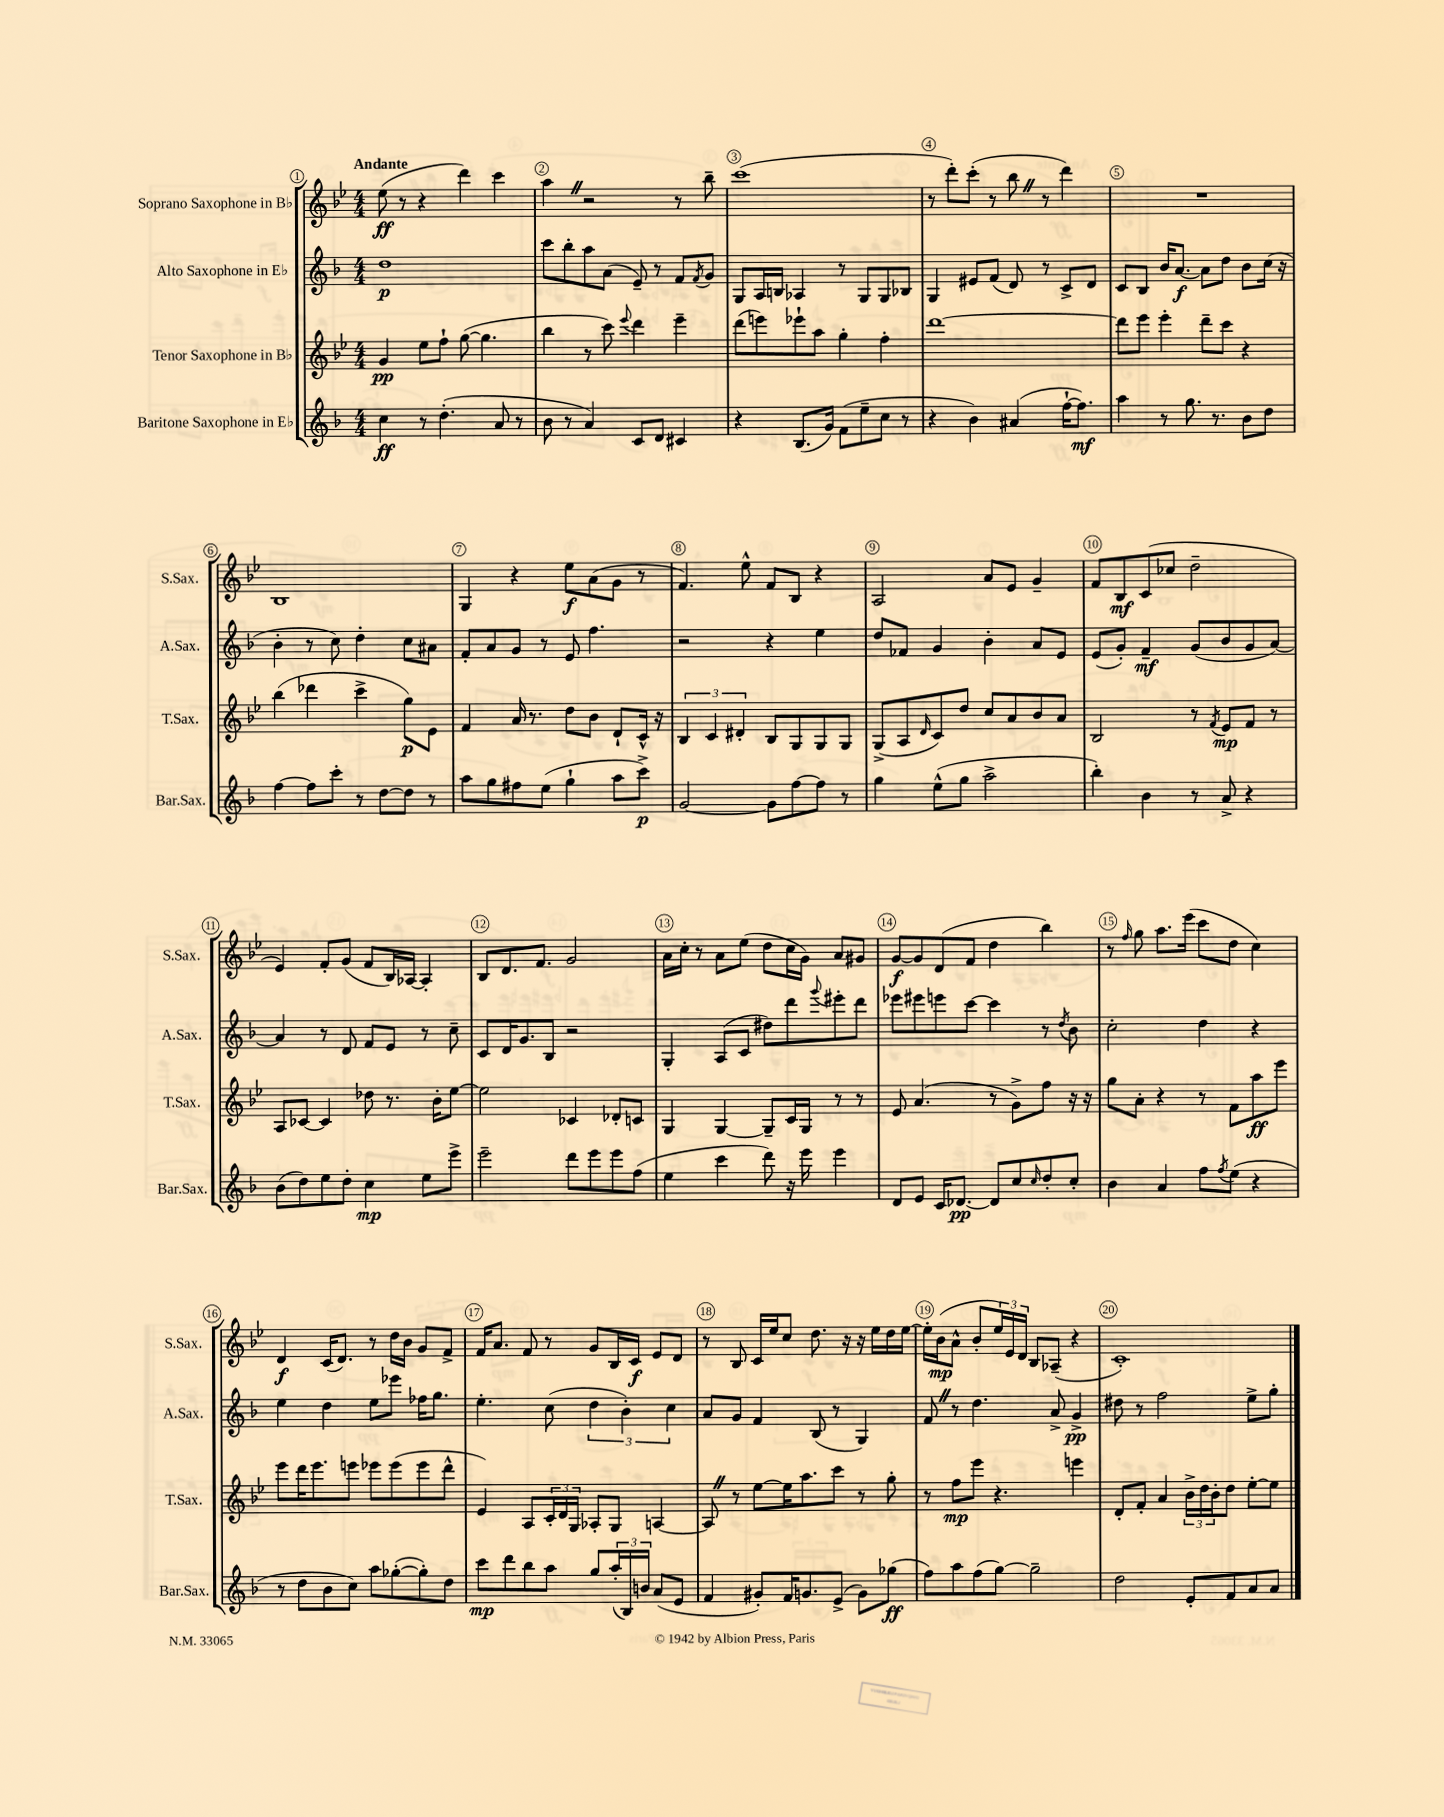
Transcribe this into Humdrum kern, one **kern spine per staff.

**kern	**dynam	**kern	**dynam	**kern	**dynam	**kern	**dynam
*part4	*part4	*part3	*part3	*part2	*part2	*part1	*part1
*staff4	*staff4	*staff3	*staff3	*staff2	*staff2	*staff1	*staff1
*I"Baritone Saxophone in E♭	*	*I"Tenor Saxophone in B♭	*	*I"Alto Saxophone in E♭	*	*I"Soprano Saxophone in B♭	*
*I'Bar.Sax.	*	*I'T.Sax.	*	*I'A.Sax.	*	*I'S.Sax.	*
*clefG2	*	*clefG2	*	*clefG2	*	*clefG2	*
*k[b-]	*	*k[b-e-]	*	*k[b-]	*	*k[b-e-]	*
*M4/4	*	*M4/4	*	*M4/4	*	*M4/4	*
=1	=1	=1	=1	=1	=1	=1	=1
!	!	!	!	!	!	!LO:TX:a:B:t=Andante	!
4cc\	ff	4g/	pp	1dd	p	(8ee-\	ff
.	.	.	.	.	.	8r	.
8r	.	8ee-\L	.	.	.	4r	.
(4.dd'\	.	8ff`\J	.	.	.	.	.
.	.	([8gg\	.	.	.	4ddd\)	.
.	.	4.gg\]	.	.	.	.	.
8a/	.	.	.	.	.	4ccc\	.
8r	.	.	.	.	.	.	.
=2	=2	=2	=2	=2	=2	=2	=2
8b-\	.	4bb-\	.	8ccc\L	.	4aaZ\	.
8r	.	.	.	8bb-'\	.	.	.
4a/)	.	8r	.	8aa\	.	2r	.
.	.	8ccc\)	.	(8a\J	.	.	.
.	.	8qqeee-/	.	.	.	.	.
8c/L	.	4ddd\	.	8e~/)	.	.	.
8d/J	.	.	.	8r	.	.	.
4c#X/	.	4eee-~\	.	8f/L	.	8r	.
.	.	.	.	8qf/	.	.	.
.	.	.	.	8g/J	.	8bb-~\	.
=3	=3	=3	=3	=3	=3	=3	=3
4r	.	(8ddd\L	.	8G/L	.	(1ccc	.
.	.	8eeen\)	.	16A/L	.	.	.
.	.	.	.	16Bn/JJ	.	.	.
(8.B-/L	.	8eee-X`\	.	4A-X/	.	.	.
.	.	8aa\J	.	.	.	.	.
16g/Jk)	.	.	.	.	.	.	.
(8f\L	.	4gg'\	.	8r	.	.	.
8ee~\	.	.	.	8G/L	.	.	.
8cc\J	.	4ff'\	.	8G/	.	.	.
8r	.	.	.	8B-X/J	.	.	.
=4	=4	=4	=4	=4	=4	=4	=4
4r	.	[1ddd	.	4G/	.	8r	.
.	.	.	.	.	.	8ddd'\L)	.
4b-\)	.	.	.	8e#X/L	.	(8ccc'\J	.
.	.	.	.	(8f/J	.	8r	.
(4a#X/	.	.	.	8d/)	.	8bb-Z\	.
.	.	.	.	8r	.	8r	.
[16ff`\KL	.	.	.	8c^/L	.	4ddd\)	.
8.ff\J])	mf	.	.	.	.	.	.
.	.	.	.	8d/J	.	.	.
=5	=5	=5	=5	=5	=5	=5	=5
4aa\	.	8ddd\L]	.	8c/L	.	1r	.
.	.	8eee-\J	.	8B-/J	.	.	.
8r	.	4eee-'\	.	16b-/KL	.	.	.
.	.	.	.	[8.a/J	f	.	.
8.gg\	.	.	.	.	.	.	.
.	.	8ddd~\L	.	8a\L]	.	.	.
8.r	.	.	.	.	.	.	.
.	.	8ccc\J	.	8dd\J	.	.	.
8b-\L	.	4r	.	8b-\L	.	.	.
8dd\J	.	.	.	(16cc\Jk	.	.	.
.	.	.	.	16r	.	.	.
!!LO:LB:g=z
=6	=6	=6	=6	=6	=6	=6	=6
[4ff\	.	(4bb-\	.	4b-'\	.	1B-	.
8ff\L]	.	4ddd-X\	.	8r	.	.	.
8ccc'\J	.	.	.	8cc\)	.	.	.
8r	.	4ccc^\	.	4dd'\	.	.	.
[8dd\L	.	.	.	.	.	.	.
8dd\J]	.	8gg\L)	p	8cc\L	.	.	.
8r	.	8e-\J	.	8a#X\J	.	.	.
=7	=7	=7	=7	=7	=7	=7	=7
8aa\L	.	4f/	.	8f'/L	.	4G/	.
8gg\	.	.	.	8a/	.	.	.
8ff#X\	.	16a/	.	8g/J	.	4r	.
.	.	8.r	.	.	.	.	.
(8ee\J	.	.	.	8r	.	.	.
4gg`\	.	8dd\L	.	8e/	.	8ee-\L	f
.	.	8b-\J	.	4.ff\	.	(8a\	.
8aa\L	.	8d`/L	.	.	.	8g\J	.
8ccc^\J)	p	16c^^/Jk	.	.	.	8r	.
.	.	16r	.	.	.	.	.
=8	=8	=8	=8	=8	=8	=8	=8
[2g/	.	6B-/	.	2r	.	4.f/)	.
.	.	6c/	.	.	.	.	.
.	.	6d#X'/	.	.	.	.	.
.	.	.	.	.	.	8ee-^^\	.
8g\L]	.	8B-/L	.	4r	.	8f/L	.
[8ff\	.	8G/	.	.	.	8B-/J	.
8ff\J]	.	8G/	.	4ee\	.	4r	.
8r	.	8G/J	.	.	.	.	.
=9	=9	=9	=9	=9	=9	=9	=9
4gg\	.	(8G^/L	.	8dd/L	.	2A/	.
.	.	8A/	.	8f-X/J	.	.	.
.	.	16qqd/	.	.	.	.	.
(8ee^^\L	.	8c/)	.	4g/	.	.	.
8gg\J	.	8dd/J	.	.	.	.	.
2aa^\	.	8cc/L	.	4b-'\	.	8a/L	.
.	.	8a/	.	.	.	8e-/J	.
.	.	8b-/	.	8a/L	.	4g~/	.
.	.	8a/J	.	8e/J	.	.	.
=10	=10	=10	=10	=10	=10	=10	=10
4bb-'\)	.	2B-/	.	(8e/L	.	8f/L	.
.	.	.	.	8g'/J)	.	8B-/	mf
4b-\	.	.	.	4f~/	mf	(8c/	.
.	.	.	.	.	.	8cc-X/J	.
8r	.	8r	.	(8g/L	.	2dd~\	.
.	.	8qf/	.	.	.	.	.
8a^/	.	8e-/L	mp	8b-/	.	.	.
4r	.	8f/J	.	8g/	.	.	.
.	.	8r	.	[8a/J)	.	.	.
!!LO:LB:g=z
=11	=11	=11	=11	=11	=11	=11	=11
(8b-\L	.	8A/L	.	4a/]	.	4e-/)	.
8dd\)	.	[8c-X/J	.	.	.	.	.
8ee\	.	4c-/]	.	8r	.	8f'/L	.
8dd'\J	.	.	.	8d/	.	(8g/J	.
4cc\	mp	8dd-X\	.	8f/L	.	8f/L	.
.	.	8.r	.	8e/J	.	16B-/L)	.
.	.	.	.	.	.	[16A-X/JJ	.
8ee\L	.	.	.	8r	.	4A-'/]	.
.	.	16b-'\KL	.	.	.	.	.
8eee^\J	.	[8ee-\J	.	8cc~\	.	.	.
=12	=12	=12	=12	=12	=12	=12	=12
2eee~\	.	2ee-\]	.	8c/L	.	8B-/L	.
.	.	.	.	16d/K	.	8.d/	.
.	.	.	.	8.g/	.	.	.
.	.	.	.	.	.	8.f/J	.
.	.	.	.	8B-/J	.	.	.
8ddd\L	.	4c-X/	.	2r	.	2g/	.
8eee\	.	.	.	.	.	.	.
8eee\	.	8d-X'/L	.	.	.	.	.
(8ff\J	.	8cn/J	.	.	.	.	.
=13	=13	=13	=13	=13	=13	=13	=13
4ee\	.	4G/	.	4G'/	.	16a\LL	.
.	.	.	.	.	.	16cc'\JJ	.
.	.	.	.	.	.	8r	.
4ccc\	.	[4G/	.	(8A/L	.	8a\L	.
.	.	.	.	8c/J	.	(8ee-\J	.
8ddd\)	.	8G~/L]	.	8dd#X\L)	.	8dd\L	.
16r	.	16c/L	.	8ddd\	.	16cc\L	.
16eee\	.	16G/JJ	.	.	.	16g\JJ)	.
.	.	.	.	8qqggg/	.	.	.
4eee\	.	8r	.	8eee#X'\	.	8a/L	.
.	.	8r	.	8ddd\J	.	8g#X/J	.
=14	=14	=14	=14	=14	=14	=14	=14
8d/L	.	8e-/	.	8eee-X\L	.	[8g/L	f
8e/J	.	(4.a/	.	8eee#X\	.	8g/]	.
16c/KL	.	.	.	8eeen\	.	(8d/	.
[8.d-X/J	pp	.	.	.	.	.	.
.	.	.	.	[8ccc\J	.	8f/J	.
8d-/L]	.	8r	.	4ccc\]	.	4dd\	.
8cc/	.	8g^\L)	.	.	.	.	.
16qqcc/	.	.	.	.	.	.	.
8dd'/	.	8ff\J	.	8r	.	4bb-\)	.
.	.	.	.	8qdd/	.	.	.
8cc'/J	.	16r	.	8b-\	.	.	.
.	.	16r	.	.	.	.	.
=15	=15	=15	=15	=15	=15	=15	=15
4b-\	.	8gg\L	.	2cc'\	.	8r	.
.	.	.	.	.	.	16qqff/	.
.	.	8a'\J	.	.	.	8gg\	.
4a/	.	4r	.	.	.	8.aa\L	.
.	.	.	.	.	.	(16eee-\Jk	.
8ff\L	.	8r	.	4dd\	.	8ccc\L	.
8qff/	.	.	.	.	.	.	.
(8ee\J	.	8f\L	.	.	.	8dd\J	.
4r	.	8aa\	ff	4r	.	4cc\)	.
.	.	8eee-\J	.	.	.	.	.
!!LO:LB:g=z
=16	=16	=16	=16	=16	=16	=16	=16
8r	.	8eee-\L	.	4ee\	.	4d/	f
8dd\L	.	16ddd\K	.	.	.	.	.
.	.	8.eee-\	.	.	.	.	.
8b-\	.	.	.	4dd\	.	(16c/KL	.
.	.	.	.	.	.	8.d/J)	.
8cc\J)	.	8eeen\J	.	.	.	.	.
8aa\L	.	8eee-X\L	.	8ee\L	.	8r	.
([8gg-X'\	.	(8eee-\	.	8eee-X\J	.	16dd\LL	.
.	.	.	.	.	.	16b-\JJ	.
8gg-'\])	.	8eee-\	.	16ff-X\KL	.	8g/L	.
.	.	.	.	8.gg\J	.	.	.
8dd\J	.	8ddd^^\J	.	.	.	8f^/J	.
=17	=17	=17	=17	=17	=17	=17	=17
8ccc\L	mp	4e-/)	.	4.ee'\	.	16f/KL	.
.	.	.	.	.	.	8.a/J	.
8ddd\	.	.	.	.	.	.	.
8bb-\	.	8A/L	.	.	.	8f/	.
8aa\J	.	24c'/L	.	(8cc\	.	8r	.
.	.	24d/	.	.	.	.	.
.	.	24G/JJ	.	.	.	.	.
8gg/L	.	8A-X'/L	.	6dd\	.	8g/L	.
(24aa'/L	.	8G/J	.	.	.	16B-/L	.
24B-/)	.	.	.	6b-'\)	.	.	.
.	.	.	.	.	.	16c/JJ	f
24bn/JJ	.	.	.	.	.	.	.
(8a/L	.	[4An/	.	.	.	8e-/L	.
.	.	.	.	6cc\	.	.	.
8e/J	.	.	.	.	.	8d/J	.
=18	=18	=18	=18	=18	=18	=18	=18
4f/	.	8AZ/]	.	8a/L	.	8r	.
.	.	8r	.	8g/J	.	8B-/	.
8g#X'/L)	.	[8ee-\L	.	4f/	.	16c/LL	.
.	.	.	.	.	.	16ee-/J	.
16f/K	.	16ee-\K]	.	.	.	8cc/J	.
8.gn/	.	8.aa\	.	.	.	.	.
.	.	.	.	(8B-/	.	8.dd\	.
(8e^/J	.	8ccc\J	.	8r	.	.	.
.	.	.	.	.	.	16r	.
8g\L)	.	8r	.	4G/)	.	16r	.
.	.	.	.	.	.	16ee-\LL	.
(8gg-X\J	ff	8gg'\	.	.	.	16dd\	.
.	.	.	.	.	.	[16ee-\JJ	.
=19	=19	=19	=19	=19	=19	=19	=19
8ff\L)	.	8r	.	8fZ/	.	16ee-'\LL]	.
.	.	.	.	.	.	(16b-\J	mp
8aa\	.	8ff\L	mp	8r	.	8a^^\J	.
(8ff\	.	8eee-\J	.	4.dd\	.	8b-'/L	.
[8gg\J)	.	4.r	.	.	.	24ee-/L)	.
.	.	.	.	.	.	24e-/	.
.	.	.	.	.	.	24d/JJ	.
2gg~\]	.	.	.	.	.	8B-/L	.
.	.	.	.	8a^/	.	(8A-X~/J	.
.	.	4eeen\	.	4g^/	pp	4r	.
=20	=20	=20	=20	=20	=20	=20	=20
2dd\	.	8d'/L	.	8dd#X\	.	1c')	.
.	.	8f'/J	.	8r	.	.	.
.	.	4a/	.	2ff\	.	.	.
8e'/L	.	24b-^\LL	.	.	.	.	.
.	.	24dd\	.	.	.	.	.
.	.	24b-'\J	.	.	.	.	.
8f/	.	8dd\J	.	.	.	.	.
8a/	.	[8ee-'\L	.	8ee^\L	.	.	.
8a/J	.	8ee-\J]	.	8gg'\J	.	.	.
==	==	==	==	==	==	==	==
*-	*-	*-	*-	*-	*-	*-	*-
